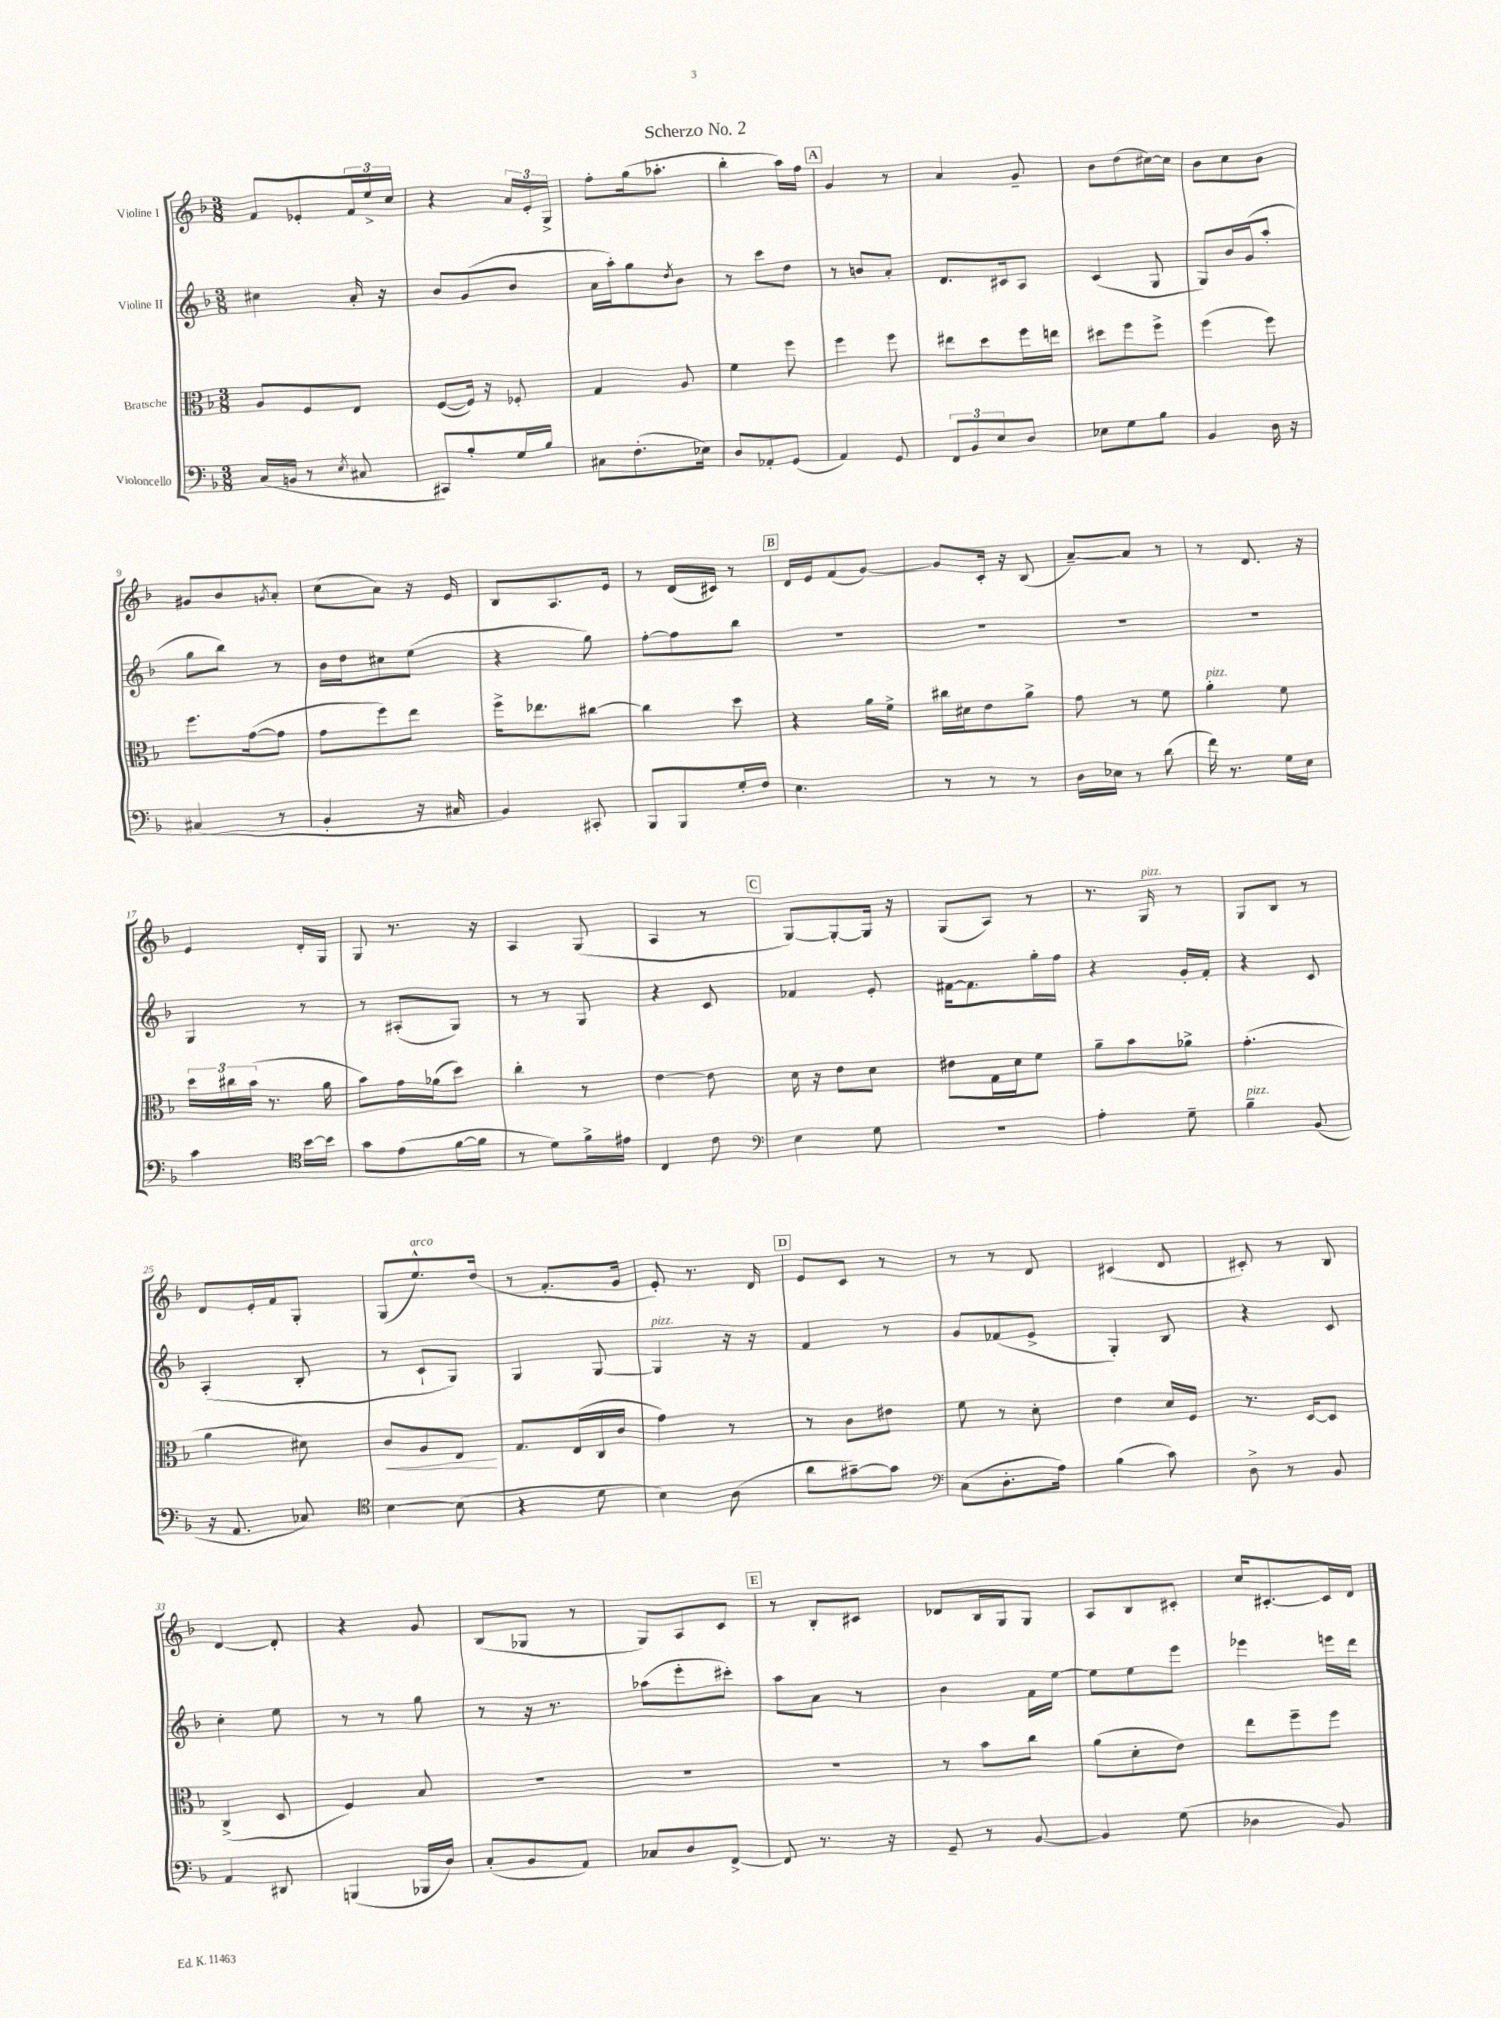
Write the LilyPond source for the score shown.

\header { title = "Scherzo No. 2" }
<<
\new StaffGroup <<
\new Staff = "s0" \with { instrumentName = "Violine I" } {
    \clef treble \key f \major \numericTimeSignature \time 3/8
    f'8 ees'8-. \tuplet 3/2 { f'16 e''16-> c''16 } |
    r4 \tuplet 3/2 { a'16 e'16-. g16-> } |
    f''8-. g''16( aes''8.-. |
    bes''4-. a''16) f''16 |
    \mark \markup { \box "A" } g'4 r8 |
    a'4 g'8-- |
    bes'8 d''8( cis''16~) cis''16 |
    bes'8 c''8 bes'8 |
    gis'8 bes'8 \acciaccatura { g'8 } a'8-. |
    c''8( a'8) r16 e'16 |
    bes8 a8. e'16 |
    r8 d'16( cis'16) r8 |
    \mark \markup { \box "B" } d'16 e'16 f'8( g'8~) |
    g'8 c'16-. r16 bes8( |
    a'8~--) a'8 r8 |
    r8 d'8. r16 |
    e'4 d'16-. g16 |
    g8 r8. r16 |
    a4 g8( |
    a4 r8 |
    \mark \markup { \box "C" } g8~) g8~-. g16 r16 |
    g8( a8) r8 |
    r8. g16^\markup { \italic "pizz." } r8 |
    g8 bes8 r8 |
    d'8 e'16-. f'16 g8-. |
    g8( e''8.-^^\markup { \italic "arco" }) d''16( |
    r8 f'8.-. g'16 |
    e'8-.) r8. d'16 |
    \mark \markup { \box "D" } e'8 c'8 r8 |
    r8 r8 d'8 |
    cis'4( d'8 |
    cis'8-.) r8 bes8 |
    d'4~ d'8-. |
    r4 g'8 |
    bes8( ges8 r8 |
    g8) a8 c'8 |
    \mark \markup { \box "E" } r8 bes8-. cis'8 |
    des'8 bes16 g16 g8 |
    a8 bes8 cis'8-. |
    c''16 cis'8.~-. cis'16 d'16 \bar "|." |
}
\new Staff = "s1" \with { instrumentName = "Violine II" } {
    \clef treble \key f \major \numericTimeSignature \time 3/8
    cis''4 a'16-. r16 |
    bes'8 g'8( bes'8 |
    a'16 a''16-.) g''8 \acciaccatura { d''8 } bes'8 |
    r8 c'''8 d''8 |
    \mark \markup { \box "A" } r8 b'8 a'8-. |
    d'8. cis'16 a8 |
    c'4( g8 |
    g8) bes'16 g'16( a''8-. |
    g''8 bes''8) r8 |
    bes'16 d''16 cis''8 e''8( |
    r4 g''8) |
    f''8~-. f''8 bes''8 |
    \mark \markup { \box "B" } R4. |
    R4. |
    R4. |
    R4. |
    g4 r8 |
    r8 ais8-.( g8) |
    r8 r8 g8 |
    r4 c'8 |
    \mark \markup { \box "C" } fes'4 e'8-. |
    fis'16~ fis'8. g''16-. f''16 |
    r4 g'16-. f'16-. |
    r4 c'8 |
    a4-.( bes8-. |
    r8 c'8-! g8) |
    g4 g8~ |
    g4^\markup { \italic "pizz." } r16 r16 |
    \mark \markup { \box "D" } f'4 r8 |
    g'8 fes'8( e'8-> |
    g4-.) bes8 |
    r4 c'8 |
    c''4-. e''8 |
    r8 r8 g''8 |
    r8 r16 r8. |
    aes''8( e'''8-. cis'''8-.) |
    \mark \markup { \box "E" } a''8 a'8 r8 |
    bes'4 f'16 e''16~ |
    e''8 e''8 e'''8 |
    ees'''4 e'''16 d'''16 \bar "|." |
}
\new Staff = "s2" \with { instrumentName = "Bratsche" } {
    \clef alto \key f \major \numericTimeSignature \time 3/8
    a8 f8 e8 |
    f8~( f16) r16 fes8-. |
    g4 a8 |
    f'4 f''8 |
    \mark \markup { \box "A" } f''4 f''8 |
    eis''8 d''8 f''16 e''16 |
    dis''8 f''8 f''8-> |
    f''4( f''8) |
    f''8. g'16~( g'8 |
    g'8 f''8) e''8 |
    f''16-> ees''8. cis''8~ |
    cis''4 d''8 |
    \mark \markup { \box "B" } r4 a'16 f'16-> |
    cis''16 dis'16 e'8 a'8-> |
    g'8 r8 f'8 |
    a'4-.^\markup { \italic "pizz." } f'8 |
    \tuplet 3/2 { d''16 cis''16 bes'16( } r8. a'16 |
    bes'8) g'16 aes'16( d''8) |
    c''4-. r8 |
    e'4~ e'8 |
    \mark \markup { \box "C" } d'16 r16 e'8 d'8 |
    eis'8 g16 d'16 f'8 |
    a'8-- bes'8 aes'8-> |
    g'4.-.( |
    a'4 dis'8) |
    c'8\< a8 e8\! |
    g8. e16( c16 c'16 |
    g'4) r8 |
    \mark \markup { \box "D" } r8 c'8 eis'8 |
    f'8 r8 d'8-. |
    e'4 d'16 f16 |
    r8. d16~ d8 |
    c4->( d8 |
    f4) bes8 |
    R4. |
    R4. |
    \mark \markup { \box "E" } R4. |
    r8 bes'8 c''8 |
    a'8( d'8-. e'8) |
    e''8 f''8-- f''8 \bar "|." |
}
\new Staff = "s3" \with { instrumentName = "Violoncello" } {
    \clef bass \key f \major \numericTimeSignature \time 3/8
    c16( b,16 r8 \acciaccatura { e8 } cis8 |
    cis,8) bes8-. g16 bes16 |
    cis8 f8.-.( ees16) |
    d8 aes,8-. g,8( |
    \mark \markup { \box "A" } a,4) g,8 |
    \tuplet 3/2 { f,8 bes,8 e8 } d8 |
    ees8 g8 bes8 |
    bes,4 d16 r16 |
    cis4( r8 |
    bes,4-. r16 cis16 |
    bes,4) cis,8-. |
    bes,,8 bes,,8 g16-. f16 |
    \mark \markup { \box "B" } e4. |
    r8 r8 r8 |
    d16 ees16 r8 d'8( |
    f'16) r8. g16 e16 |
    c'4 \clef tenor bes'16~ bes'16 |
    g'8 e'8( f'16~ f'16 |
    r8 d'8) f'16-> eis'16 |
    c4 c'8 |
    \mark \markup { \box "C" } \clef bass e4 g8 |
    r4. |
    a4-. g8-- |
    bes4--^\markup { \italic "pizz." } bes,8( |
    r16 a,8. ces8) |
    \clef tenor bes4~ bes8( |
    r4 d'8 |
    bes4) a8( |
    \mark \markup { \box "D" } a'8 gis'8~--) gis'8 |
    \clef bass c8( d8.-. a16) |
    bes4( c'8) |
    d8-> r8 bes,8 |
    a,4 dis,8 |
    b,,4( bes,,16 d16) |
    c8-.( bes,8 a,8) |
    ces8 d8 f,8~-> |
    \mark \markup { \box "E" } f,8 r8. r16 |
    g,8-- r8 bes,8~ |
    bes,4 g8( |
    des4 bes,8) \bar "|." |
}
>>
>>
